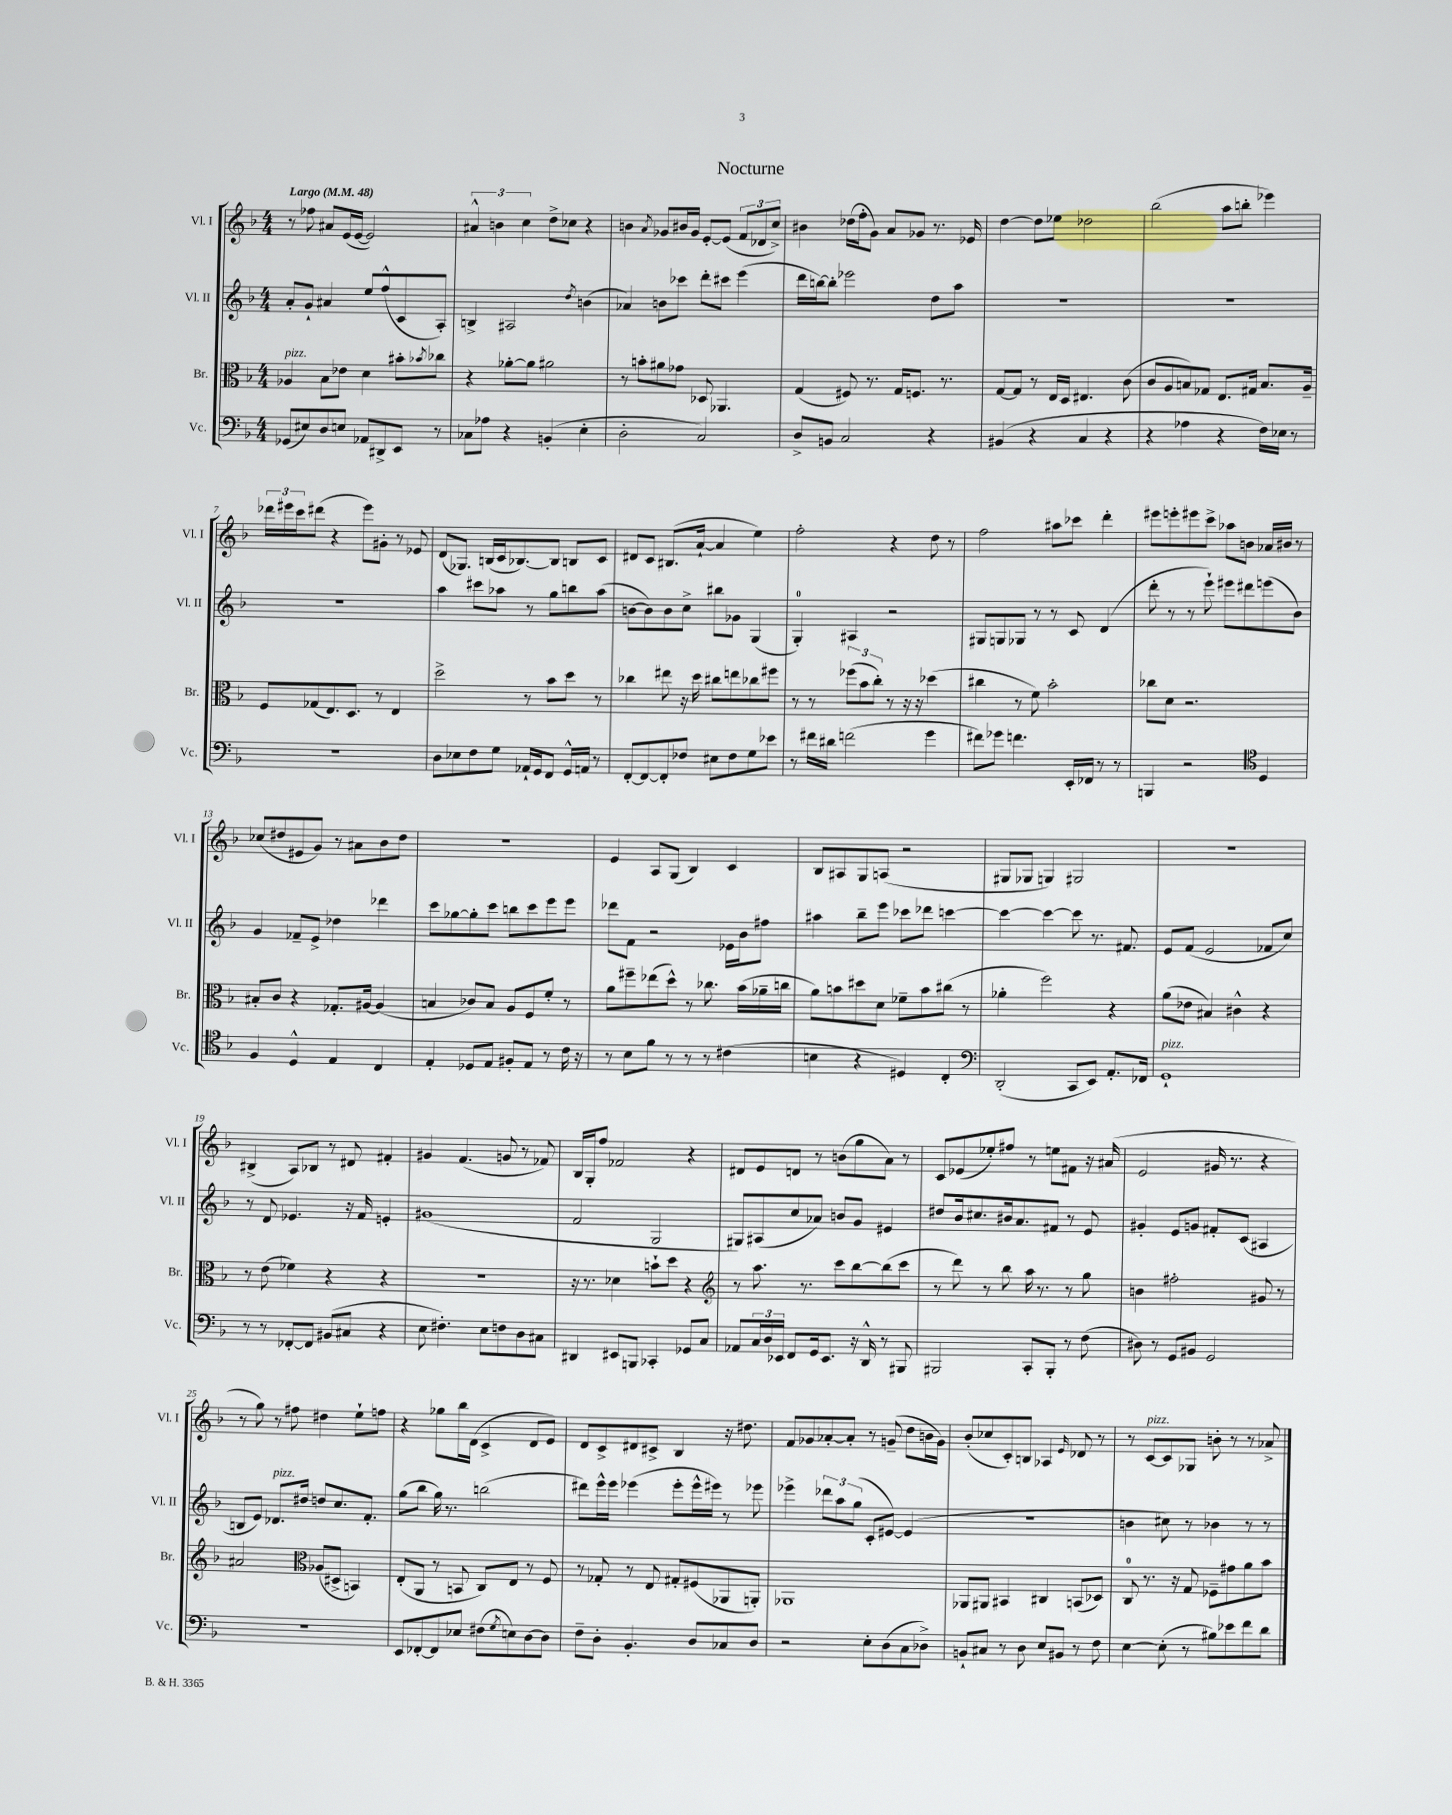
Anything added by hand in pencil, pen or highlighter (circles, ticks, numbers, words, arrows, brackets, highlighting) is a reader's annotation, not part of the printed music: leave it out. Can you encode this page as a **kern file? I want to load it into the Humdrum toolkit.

**kern	**kern	**kern	**kern
*staff4	*staff3	*staff2	*staff1
*clefF4	*clefC3	*clefG2	*clefG2
*k[b-]	*k[b-]	*k[b-]	*k[b-]
*M4/4	*M4/4	*M4/4	*M4/4
*MM48	*MM48	*MM48	*MM48
(8GG-	4A-	8a'	8r
8E#)	.	8g`	8ff-
8D	8B-	4a#	8a#
8E	8e-	.	(16e
.	.	.	[16e
8AA-	4d	8ee	2e])
8DD#^	.	(8ff^^	.
8EE	8b#'	8c	.
.	8qb-	.	.
8r	8cc-	8A')	.
=	=	=	=
8C-	4r	4B^	6a#^^
8A-	.	.	.
.	.	.	6b
4r	[8a-'	2A#	.
.	.	.	6cc
.	8a-]	.	.
(4BB'	2a#	.	8dd^
.	.	.	8cc-
.	.	8qdd	.
4E'	.	(4b	4r
=	=	=	=
2D'	8r	4a-)	4b
.	8b'	.	.
.	.	.	8qa
.	8a#	8b	8g-
.	8g-	8ccc-	16b#
.	.	.	16g-
2C)	8D-	8ddd'	[8e'
.	4.AA-	8ccc#	(8e]
.	.	(4eee	12f
.	.	.	12d-
.	.	.	12cc^)
=	=	=	=
8D^	(4G	16ddd	4b#
.	.	[16bb)	.
8BB	.	8bb']	.
2C	8F#)	2eee-	(16dd-
.	.	.	16ff'
.	8.r	.	8g)
.	.	.	8a
.	16G	.	.
.	8.F	.	8g-
4r	.	8dd	8.r
.	8.r	.	.
.	.	8aa	.
.	.	.	16e-
=	=	=	=
(4BB#	[8G	1r	[4dd
.	8G]	.	.
4r	8r	.	8dd]
.	16E	.	8ee-
.	16D	.	.
4C	4.E#	.	2dd-
4r	.	.	.
.	(8c	.	.
=	=	=	=
4r	8c	1r	(2bb-
.	8A	.	.
4A-	8B)	.	.
.	8G-	.	.
4r	8.E	.	8aa
.	.	.	8bb'
.	16G#	.	.
16F)	8.B	.	4eee-)
16E-	.	.	.
8r	.	.	.
.	16A~	.	.
=	=	=	=
1r	8F	1r	24ddd-
.	.	.	24eee#
.	.	.	24ccc
.	(8G-	.	(8ddd#
.	8.E)	.	4r
.	8.D	.	.
.	.	.	8eee#)
.	8r	.	8g#'
.	4E	.	8r
.	.	.	8e-
=	=	=	=
8D	2dd^	4aa	(8d
8E-	.	.	8.G-)
8F	.	8ccc#	.
.	.	.	(16B
8G	.	8aa-	16c
.	.	.	[8.B-)
16AA-`	8r	8r	.
16GG	.	.	.
8FF	8b-	8gg	8B-]
16GG^^	8dd	8bb	8B
16AA	.	.	.
8r	8r	(8aa-	8c
=	=	=	=
[8FF'	4cc-	[8b	8d#
8FF_	.	8b])	8c
8FF']	8ee#	8b	(8.B#
8F-	16r	8cc^	.
.	16dd	.	[16a`
8E#	8cc#	8bb#	4a]
8F-	8ee	8g-	.
8G	8cc-	(4G	4ee)
8e-	8ff#	.	.
=	=	=	=
8r	8r	4G')	2ff'
16f#	8r	.	.
16d#	.	.	.
(2f	(12ff-	4A#	.
.	12b-	.	.
.	12cc')	.	.
.	8r	2r	4r
.	16r	.	.
.	16r	.	.
4g	(4dd-	.	8dd
.	.	.	8r
=	=	=	=
8f#)	4cc#	8G#	2ff
8g-	.	8G	.
4.f	8r	8G-	.
.	8f)	8r	.
.	2b-'	8r	8aa#
16EE'	.	8c	8ccc-
16FF-	.	.	.
8r	.	(4d	4ddd'
8r	.	.	.
=	=	=	=
4BBB	8cc-	8ddd'	8eee#
.	8d	8r	8eee'
2r	2.r	8r	8eee#
.	.	8eee`)	8ccc^
.	.	8eee#	8aa-
.	.	8ddd#	8b
*clefC4	*	*	*
4D	.	(8eee	16a-
.	.	.	16b#
.	.	8b-)	8r
=	=	=	=
4F	8B#'	4g	(8cc-
.	8c	.	8dd#
4D^^	4r	8f-~	8e#
.	.	8e^	8g)
4E	8.G-'	4dd-	8r
.	.	.	8a#
.	[16A#	.	.
4C	(4A#]	4ddd-	8b-
.	.	.	8dd#
=	=	=	=
4E'	4B	8ccc	1r
.	.	[8gg-	.
8D-	8c-)	8gg-']	.
8E	8B	8ccc	.
8F#'	8A	8bb	.
8E	8F	8ccc	.
8r	8f'	8eee	.
16c	8r	8eee	.
16r	.	.	.
=	=	=	=
8r	8a	8ddd-	4e
8B-	8ff#~	8f	.
8f	(8ee-	2r	8A
8r	8dd^^)	.	(8G
8r	8r	.	4B-)
8r	8.cc-	.	.
(4c#	.	16e-	4c
.	(16b-	16b-	.
.	16a-~	8ff#	.
.	16cc	.	.
=	=	=	=
4B	8a)	4aa#	8B-
.	8b	.	8A#
4r	8dd#	8bb-~	8G
.	8d	8eee	(8A
4D#)	8f-~	8ccc-	2r
.	8b	8ddd-	.
4C'	(8cc#	[4ccc	.
.	8r	.	.
=	=	=	=
*clefF4	*	*	*
(2DD'	4a-'	4ccc_	8G#
.	.	.	8G-
.	2ff)	4ccc_	4G)
8CC	.	8ccc]	2G#
8EE)	.	8.r	.
8.AA'	4r	.	.
.	.	8.f#	.
16FF-	.	.	.
=	=	=	=
1GG`	(8a	8e	1r
.	8e-	(8f	.
.	4B#)	2e	.
.	4c#^^	.	.
.	4r	8f-	.
.	.	8cc)	.
=	=	=	=
8r	8r	8r	(4B#^
8r	(8e	8d	.
[8FF-'	4f-)	4.e-	8A)
8FF-]	.	.	8B-
(8BB#	4r	.	8r
8C#	.	16r	8d#
.	.	16f	.
4r	4r	4e'	4f#'
=	=	=	=
8E	1r	(1g#	4g#
4.F#')	.	.	.
.	.	.	(4.f
8E	.	.	.
8F	.	.	8g
8D	.	.	8r
8C#	.	.	8f-)
=	=	=	=
4DD#	16r	2f	16B-
.	8.r	.	16G'
.	.	.	8ff
8EE#	4d-	.	2f-
8BBB	.	.	.
4CC-'	8b`	2G	.
.	8dd	.	.
8GG-	4r	.	4r
8C	.	.	.
=	=	=	=
*	*clefG2	*	*
8AA-	8r	8G#)	8d#
24C	8.aa	(8A#	8e
24D	.	.	.
24EE-	.	.	.
8FF	.	8cc	8d
.	8.r	.	.
16GG	.	8a-)	8r
8.EE-	.	.	.
.	8ccc	8b	(8b
16r	[8bb-	8g	8gg
16DD^^	.	.	.
8r	(8bb-]	4e#	8a)
8BBB#	8ccc	.	8r
=	=	=	=
2BBB#	8r	8dd#	8c
.	8ddd)	16b-	(8e-
.	.	8.cc#	.
.	8r	.	8ee-')
.	8bb-	16b#	8ff#
.	.	8.a	.
8CC'	16aa	.	8r
.	8.r	.	.
8BBB#'	.	8f#	8ee
8r	8r	8r	8f#
(8F	8gg	8e	16r
.	.	.	(16a#
=	=	=	=
8D#)	4b	4g#'	2e
8r	.	.	.
8GG	2ff#'	8e	.
8BB#	.	8g	.
2GG	.	8f#'	16g#
.	.	.	8.r
.	.	(8c	.
.	8g#	4A#	4r
.	8r	.	.
=	=	=	=
1r	2a#	8B	8r
.	.	8e)	8gg)
.	.	8.d-	8r
.	.	.	8ff#
.	.	16dd#	.
*	*clefC3	*	*
.	(8A-	8dd	4dd#
.	8D#^	8.cc	.
.	4BB)	.	8ee`
.	.	8.f'	.
.	.	.	8ff
=	=	=	=
8EE	(8E'	(8gg	4r
[8FF-'	8AA	8bb-	.
8FF-]	8r	16gg)	8gg-
.	.	8.r	.
8E-	8BB	.	16bb-
.	.	.	(16d
(8F#	8C)	(2bb	4c^
8qG	.	.	.
8E)	8E	.	.
[8D	8r	.	8d
8D]	8F	.	8e)
=	=	=	=
8F~	8r	8ddd#)	8d
8D'	8G-'	16eee^^	8c^
.	.	16eee	.
4.BB-'	8r	(4eee-	8d#
.	8E	.	8c#^
.	8G#'	8eee-'	4B-
8D	(8F#	16eee-^^	.
.	.	16eee#)	.
8C-	8AA-	8r	16r
.	.	.	8.dd#
8D	8AA')	8eee-	.
=	=	=	=
2r	1AA-	4eee-^	8f
.	.	.	8g-
.	.	12ddd-	[8a-'
.	.	12aa	.
.	.	.	8a-']
.	.	(12gg	.
8E'	.	8c'	8r
(8D	.	[8e#)	(8g~
8C	.	(4e#]	8dd
8D-^)	.	.	16b
.	.	.	16g)
=	=	=	=
8BB`	8AA-	1r	(8b-'
8C#	8AA#	.	8cc-
8r	4BB#	.	8c')
8D	.	.	8B
8E	4C#	.	4A-
8BB#	.	.	.
.	.	.	16qqe
8r	(8BB	.	8d-
8F	8D-)	.	8r
=	=	=	=
[4E	8C	4b	8r
.	8.r	.	[8c
(8E']	.	8cc#)	8c]
.	16r	.	.
8r	8G	8r	8G-
8B#)	8F-~	4b-	8b'
8e-	8g#	.	8r
8f	8a	8r	8r
8d	8b-	8r	8a-^
==	==	==	==
*-	*-	*-	*-
